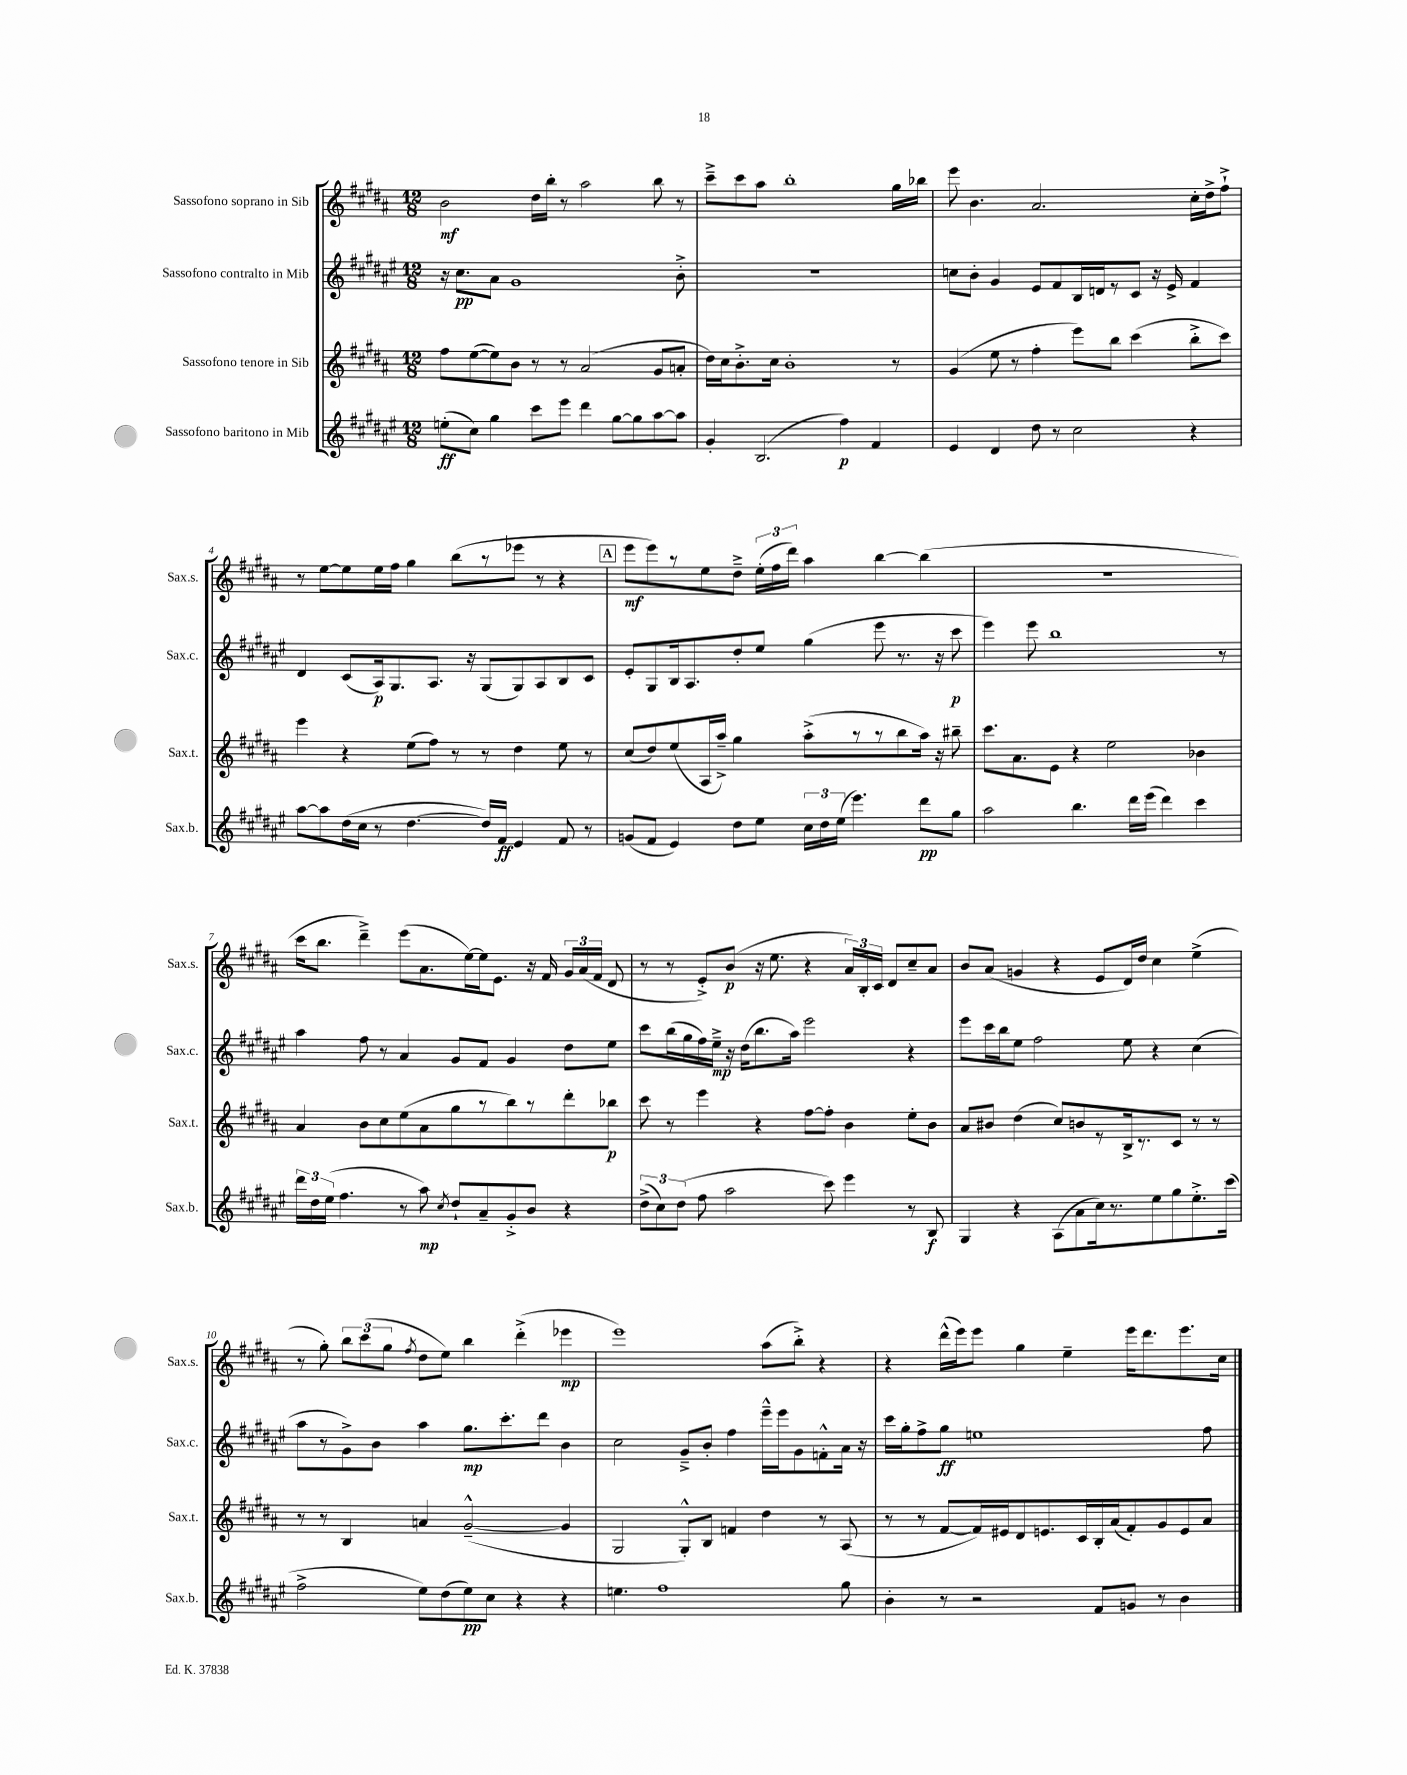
<<
\new StaffGroup <<
\new Staff = "s0" \with { instrumentName = "Sassofono soprano in Sib" shortInstrumentName = "Sax.s." } {
    \clef treble \key b \major \numericTimeSignature \time 12/8
    \autoBeamOff b'2\mf dis''16[ b''16]-. r8 ais''2 b''8 r8 |
    cis'''8[---> cis'''8 ais''8] b''1-. gis''16[ bes''16] |
    e'''8 b'4. ais'2. cis''16[-. dis''16-> fis''8]-!-> |
    r8 e''8[~ e''8 e''16 fis''16] gis''4 b''8[( r8 ees'''8] r8 r4 |
    \mark \markup { \box "A" } e'''8[\mf e'''8) r8 e''8 dis''8]---> \tuplet 3/2 { e''16[-.( fis''16 dis'''16]) } ais''4 b''4~ b''4( |
    R1. |
    cis'''16[ b''8.] dis'''4--->) e'''8[( ais'8. e''16~) e''16 e'8.] r16 fis'16 \tuplet 3/2 { gis'16[ ais'16( fis'16] } dis'8 |
    r8 r8 e'8[-.->) b'8]\p( r16 e''8. r4 \tuplet 3/2 { ais'16[) b16-. cis'16] } dis'8[ cis''8-- ais'8] |
    b'8[ ais'8]( g'4 r4 e'8[ dis'16) dis''16] cis''4 e''4->( |
    r8 gis''8-.) \tuplet 3/2 { b''8[ cis'''8( gis''8] } \acciaccatura { fis''8 } dis''8[ e''8]) b''4 dis'''4-.->( ees'''4\mp |
    e'''1) ais''8[( b''8]-.->) r4 |
    r4 dis'''16[-^( e'''16) e'''8] gis''4 e''4-- e'''16[ dis'''8. e'''8. cis''16] \bar "|." |
}
\new Staff = "s1" \with { instrumentName = "Sassofono contralto in Mib" shortInstrumentName = "Sax.c." } {
    \clef treble \key fis \major \numericTimeSignature \time 12/8
    \autoBeamOff r16 cis''8.[\pp ais'8] gis'1 b'8-.-> |
    R1. |
    c''8[ b'8]-. gis'4 eis'8[ fis'8 b16 d'16 r8 cis'8] r16 eis'16-> fis'4 |
    dis'4 cis'8[( ais16\p) gis8. ais8.] r16 gis8[( gis8) ais8 b8 cis'8] |
    \mark \markup { \box "A" } eis'8[-. gis8 b16 ais8. dis''8-. eis''8] gis''4( eis'''8 r8. r16 cis'''8\p |
    eis'''4) eis'''8 b''1 r8 |
    ais''4 fis''8 r8 ais'4 gis'8[ fis'8] gis'4 dis''8[ eis''8] |
    cis'''8[ b''16( gis''16 fis''16) eis''16]--->\mp r16 dis''16[( b''8. ais''16]) eis'''2 r4 |
    eis'''8[ cis'''16 b''16 eis''8] fis''2 eis''8 r4 cis''4( |
    ais''8[ r8 gis'8->) b'8] ais''4 gis''8.[\mp cis'''8.-. dis'''8] b'4 |
    cis''2 gis'8[---> b'8]-. fis''4 eis'''16[---^ eis'''16 gis'8 f'8-.-^ ais'16] r16 |
    cis'''16[ gis''16-. fis''8-> gis''8]\ff e''1 fis''8 \bar "|." |
}
\new Staff = "s2" \with { instrumentName = "Sassofono tenore in Sib" shortInstrumentName = "Sax.t." } {
    \clef treble \key b \major \numericTimeSignature \time 12/8
    \autoBeamOff fis''8[ e''8~( e''8) b'8] r8 r8 ais'2( gis'8[ a'8]-. |
    dis''16[) cis''16 b'8.-.-> cis''16] b'1-. r8 |
    gis'4( e''8 r8 fis''4-. e'''8[) b''8] cis'''4( b''8[-.-> cis'''8]) |
    e'''4 r4 e''8[( fis''8]) r8 r8 dis''4 e''8 r8 |
    \mark \markup { \box "A" } cis''8[( dis''8) e''8( ais16 ais''16]--->) gis''4 ais''8[-.->( r8 r8 b''8 ais''16]) r16 bis''8-- |
    cis'''8.[ ais'8. e'8] r4 e''2 bes'4 |
    ais'4 b'8[ cis''8 e''8( ais'8 gis''8 r8 b''8) r8 dis'''8-. bes''8]\p |
    cis'''8 r8 e'''4 r4 fis''8[~ fis''8]-. b'4 e''8[-. b'8] |
    ais'8[ bis'8] dis''4( cis''8[) b'8 r8 b16-> r8. cis'8] r8 r8 |
    r8 r8 b4 a'4 gis'2~---^( gis'4 |
    gis2 gis8[-.-^) b8] f'4 dis''4 r8 ais8( |
    r8 r8 fis'8[~ fis'16) eis'16 dis'8 e'8. cis'16 b16-. ais'16( fis'8-.) gis'8 e'8 ais'8] \bar "|." |
}
\new Staff = "s3" \with { instrumentName = "Sassofono baritono in Mib" shortInstrumentName = "Sax.b." } {
    \clef treble \key fis \major \numericTimeSignature \time 12/8
    \autoBeamOff e''8[-.\ff( cis''8]) gis''4 cis'''8[ eis'''8] dis'''4 gis''8[~ gis''8 ais''8~ ais''8] |
    gis'4-. b2.( fis''4\p) fis'4 |
    eis'4 dis'4 dis''8 r8 cis''2 r4 |
    ais''8[~ ais''8 dis''16( cis''16] r8 dis''4.~ dis''16[) fis'16]\ff eis'4 fis'8 r8 |
    \mark \markup { \box "A" } g'8[( fis'8] eis'4) dis''8[ eis''8] \tuplet 3/2 { cis''16[ dis''16 eis''16]( } eis'''4.) dis'''8[\pp gis''8] |
    ais''2 b''4. dis'''16[ eis'''16]( dis'''4) cis'''4 |
    \tuplet 3/2 { dis'''16[ dis''16 eis''16]( } fis''4. r8 ais''8\mp) \acciaccatura { cis''8 } dis''8[-! ais'8-- gis'8-.-> b'8] r4 |
    \tuplet 3/2 { dis''8[->( cis''8) dis''8]( } fis''8 ais''2 cis'''8) eis'''4 r8 b8\f |
    gis4 r4 ais8[( ais'8 cis''16) r8. eis''8 gis''8 eis''8.-.-> cis'''16]( |
    fis''2-> eis''8[) dis''8( eis''8\pp) cis''8] r4 r4 |
    e''4. fis''1 gis''8 |
    b'4-. r8 r2 fis'8[ g'8] r8 b'4 \bar "|." |
}
>>
>>
